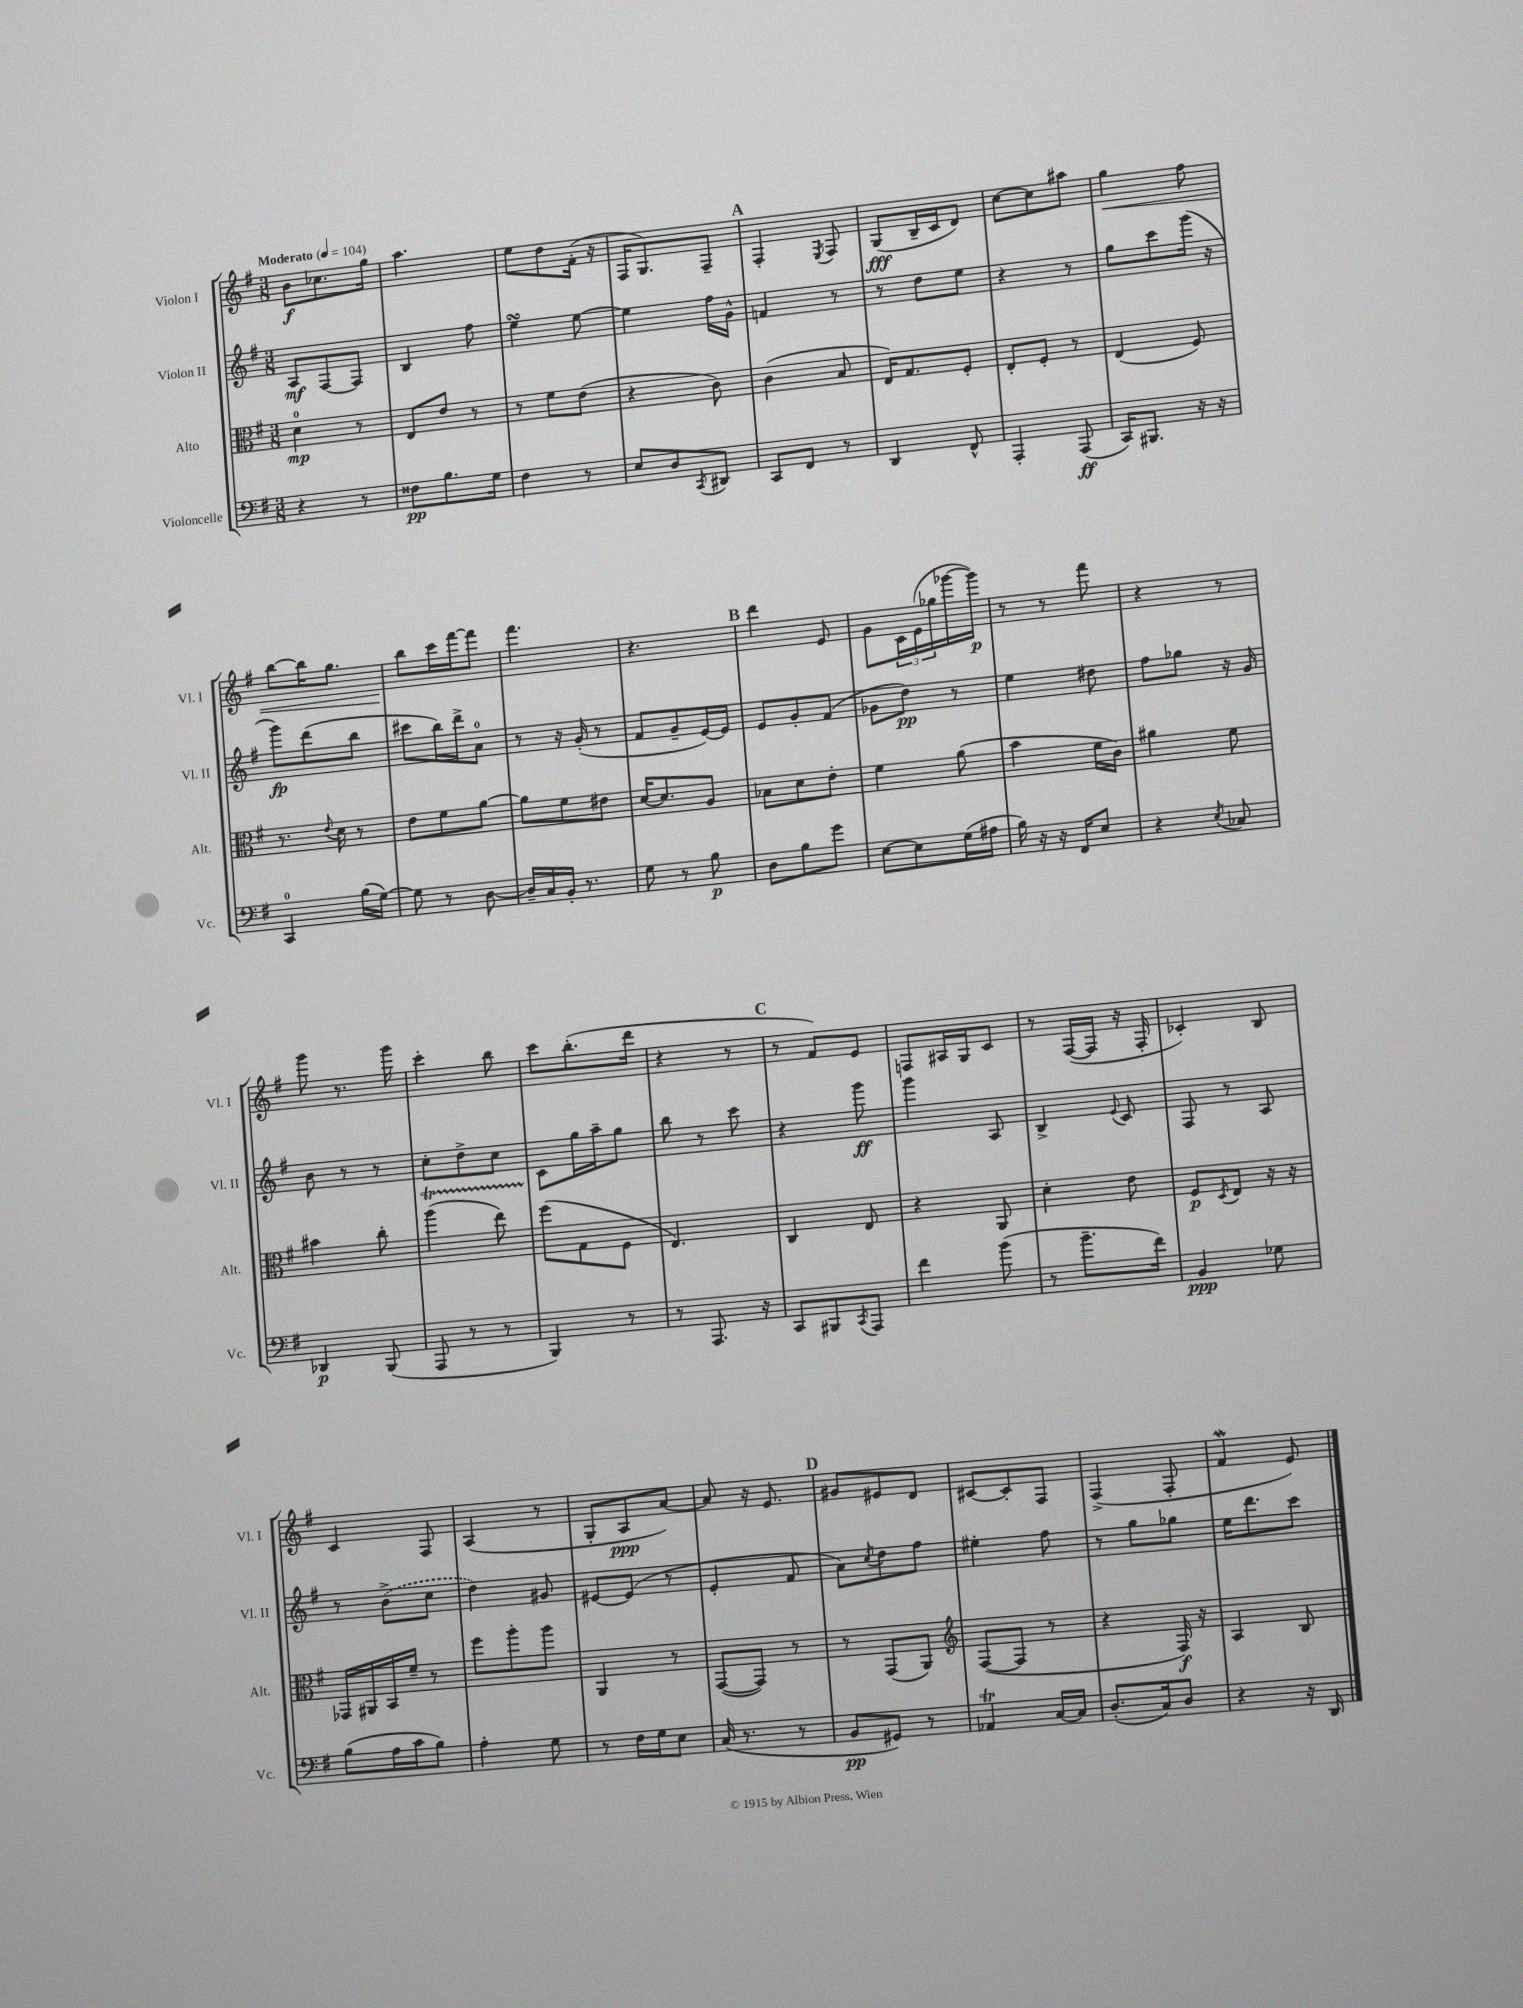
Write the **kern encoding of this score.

**kern	**dynam	**kern	**dynam	**kern	**dynam	**kern	**dynam
*part4	*part4	*part3	*part3	*part2	*part2	*part1	*part1
*staff4	*staff4	*staff3	*staff3	*staff2	*staff2	*staff1	*staff1
*I"Violoncelle	*	*I"Alto	*	*I"Violon II	*	*I"Violon I	*
*I'Vc.	*	*I'Alt.	*	*I'Vl. II	*	*I'Vl. I	*
*clefF4	*	*clefC3	*	*clefG2	*	*clefG2	*
*k[f#]	*	*k[f#]	*	*k[f#]	*	*k[f#]	*
*M3/8	*	*M3/8	*	*M3/8	*	*M3/8	*
*MM104	*	*MM104	*	*MM104	*	*MM104	*
=1	=1	=1	=1	=1	=1	=1	=1
!	!	!	!	!	!	!LO:TX:a:B:t=Moderato	!
4r	.	4d\	mp	8A/L	mf	8b\L	f
.	.	.	.	[8F#/	.	8.cc-X\	.
8r	.	8r	.	8F#/J]	.	.	.
.	.	.	.	.	.	16gg\Jk	.
=2	=2	=2	=2	=2	=2	=2	=2
8F##X\L	pp	8E/L	.	4B/	.	4.aa\	.
8.B\	.	8e/J	.	.	.	.	.
.	.	8r	.	8ff#\	.	.	.
16G\Jk	.	.	.	.	.	.	.
=3	=3	=3	=3	=3	=3	=3	=3
4F#\	.	8r	.	4eesSSS\	.	8ee\L	.
.	.	8f#\L	.	.	.	8dd\	.
8r	.	(8e\J	.	[8ee\	.	(16f#'\Jk	.
.	.	.	.	.	.	16r	.
=4	=4	=4	=4	=4	=4	=4	=4
8E/L	.	4r	.	4ee\]	.	16F#/KL	.
.	.	.	.	.	.	8.G/)	.
8D/	.	.	.	.	.	.	.
8qCC/	.	.	.	.	.	.	.
8DD#X/J	.	8c\)	.	16ff#\LL	.	8F#~/J	.
.	.	.	.	16g^^\JJ	.	.	.
!!LO:REH:place=s1:t=A
=5	=5	=5	=5	=5	=5	=5	=5
8CC/L	.	(4c\	.	4fn/	.	4F#'/	.
8FF#/J	.	.	.	.	.	.	.
.	.	.	.	.	.	8qE/	.
8r	.	8B/	.	8r	.	8F#/	.
=6	=6	=6	=6	=6	=6	=6	=6
4DD/	.	16E/KL)	.	8r	.	(8G/L	fff
.	.	8.G/	.	.	.	.	.
.	.	.	.	8dd\L	.	16B~/L	.
.	.	.	.	.	.	16c/J	.
8FF#^^/	.	8F#'/J	.	8ee\J	.	8d/J)	.
=7	=7	=7	=7	=7	=7	=7	=7
4AAA'/	.	8E'/L	.	4r	.	[8cc\L	.
.	.	8F#'/J	.	.	.	8cc\]	.
(8AAA/	ff	8r	.	8r	.	8aa#X\J	.
=8	=8	=8	=8	=8	=8	=8	=8
!	!	!	!	!	!	!	!LO:HP:b
16CC/KL)	.	(4E/	.	8gg\L	.	4gg\	<
8.BBB#X/J	.	.	.	.	.	.	.
.	.	.	.	8ccc\	.	.	.
16r	.	8F#/)	.	(16ggg\Jk	.	8ff#\	.
16r	.	.	.	16r	.	.	.
!!LO:LB:g=z
=9	=9	=9	=9	=9	=9	=9	=9
4CC/	.	8.r	.	8ggg\L)	fp	[8bb\L	.
.	.	.	.	(8ddd\	.	16bb\K]	.
.	.	8qqe/	.	.	.	.	.
.	.	16d\	.	.	.	8.gg\J	.
(16B\LL	.	8r	.	8bb\J	.	.	.
[16G\JJ)	.	.	.	.	.	.	.
=10	=10	=10	=10	=10	=10	=10	=10
8G\]	.	8e\L	.	8ccc#X\L	.	8bb\L	.
8r	.	8f#\	.	16bb\L)	.	16ccc\L	[
.	.	.	.	16ddd^\J	.	[16fff#\J	.
[8D\	.	[8a\J	.	8a\J	.	8fff#\J]	.
=11	=11	=11	=11	=11	=11	=11	=11
16D~/LL]	.	8a\L]	.	8r	.	4.fff#\	.
16C/	.	.	.	.	.	.	.
16BB'/JJ	.	8f#\	.	16r	.	.	.
8.r	.	.	.	(16g'/	.	.	.
.	.	8e#X\J	.	8r	.	.	.
=12	=12	=12	=12	=12	=12	=12	=12
8G\	.	[16d/KL	.	8f#/L	.	4.r	.
.	.	8.d/]	.	.	.	.	.
8r	.	.	.	8g~/	.	.	.
8B\	p	8A/J	.	[16e/L)	.	.	.
.	.	.	.	16e/JJ]	.	.	.
!!LO:REH:place=s1:t=B
=13	=13	=13	=13	=13	=13	=13	=13
8D\L	.	8B-X\L	.	8e/L	.	4ddd\	.
8B\	.	8d\	.	8g'/	.	.	.
8g\J	.	8e'\J	.	(8f#/J	.	8e/	.
=14	=14	=14	=14	=14	=14	=14	=14
[8E\L	.	4f#\	.	8g-X\L	.	8g\L	.
8E\]	.	.	.	8dd\J)	pp	24c\L	.
.	.	.	.	.	.	(24e\	.
.	.	.	.	.	.	24gg-X\	.
(16G\L	.	(8a\	.	8r	.	[16ggg-X\	.
16A#X\JJ	.	.	.	.	.	16ggg-\JJ])	p
=15	=15	=15	=15	=15	=15	=15	=15
16B\)	.	4b\	.	4ee\	.	8r	.
16r	.	.	.	.	.	.	.
16r	.	.	.	.	.	8r	.
16FF#/KL	.	.	.	.	.	.	.
8E/J	.	16f#\LL	.	8dd#X\	.	8fff#\	.
.	.	16c\JJ)	.	.	.	.	.
=16	=16	=16	=16	=16	=16	=16	=16
4r	.	4a#X\	.	8ff#\L	.	4r	.
.	.	.	.	8gg-X\J	.	.	.
8qE/	.	.	.	.	.	.	.
8C-X/	.	8f#\	.	16r	.	8r	.
.	.	.	.	16g/	.	.	.
!!LO:LB:g=z
=17	=17	=17	=17	=17	=17	=17	=17
4DD-X/	p	4b#X\	.	8b\	.	8ggg\	.
.	.	.	.	8r	.	8.r	.
(8BBB/	.	8cc'\	.	8r	.	.	.
.	.	.	.	.	.	16ggg\	.
=18	=18	=18	=18	=18	=18	=18	=18
8AAA/	.	(4aaT\	.	8cc'\L	.	4ccc'\	.
8r	.	.	.	8dd^\	.	.	.
8r	.	8eeTTT\)	.	8cc\J	.	8bb\	.
=19	=19	=19	=19	=19	=19	=19	=19
4BBB/)	.	(8ff#\L	.	8c\L	.	8ccc\L	.
.	.	8G\	.	16gg\L	.	(8.bb'\	.
.	.	.	.	16aa~\J	.	.	.
8r	.	8F#\J	.	8gg\J	.	.	.
.	.	.	.	.	.	16ddd\Jk	.
=20	=20	=20	=20	=20	=20	=20	=20
8r	.	4.E/)	.	8bb\	.	4r	.
8.AAA/	.	.	.	8r	.	.	.
.	.	.	.	8ccc\	.	8r	.
16r	.	.	.	.	.	.	.
!!LO:REH:place=s1:t=C
=21	=21	=21	=21	=21	=21	=21	=21
8CC/L	.	4C/	.	4r	.	8r	.
8BBB#X/	.	.	.	.	.	8f#/L)	.
8qCC/	.	.	.	.	.	.	.
8AAA/J	.	8E/	.	8ggg\	ff	8e/J	.
=22	=22	=22	=22	=22	=22	=22	=22
4f#\	.	4r	.	4ggg\	.	8Fn/L	.
.	.	.	.	.	.	16A#X/L	.
.	.	.	.	.	.	16G/J	.
(8b\	.	8AA/	.	8A/	.	8c/J	.
=23	=23	=23	=23	=23	=23	=23	=23
8r	.	4d'\	.	4B^/	.	8r	.
8.b~\L	.	.	.	.	.	([16F#/LL	.
.	.	.	.	.	.	16F#/JJ]	.
.	.	.	.	8qqe/	.	.	.
.	.	8e\	.	8c/	.	16r	.
16f#\Jk)	.	.	.	.	.	16F#'/	.
=24	=24	=24	=24	=24	=24	=24	=24
4BB/	ppp	8F#/L	p	8F#/	.	4c-X'/)	.
.	.	8qD/	.	.	.	.	.
.	.	8E/J	.	8r	.	.	.
8G-X\	.	16r	.	8A/	.	8B/	.
.	.	16r	.	.	.	.	.
!!LO:LB:g=z
=25	=25	=25	=25	=25	=25	=25	=25
(8B\L	.	16GG-X/LL	.	8r	.	4c/	.
.	.	16AA#X/	.	.	.	.	.
16A\L	.	16BB/	.	(8b^\L	.	.	.
16c\J	.	16f#~/JJ	.	.	.	.	.
8B\J)	.	8r	.	8cc\J	.	8F#/	.
=26	=26	=26	=26	=26	=26	=26	=26
4A'\	.	8ff#\L	.	4dd\)	.	(4A/	.
.	.	8aa'\	.	.	.	.	.
8G\	.	8aa\J	.	8g#X/	.	8r	.
=27	=27	=27	=27	=27	=27	=27	=27
8r	.	4AA/	.	[8e#X/L	.	8G'/L	.
16F#\LL	.	.	.	(8e#/J]	.	8A/	ppp
16G\J	.	.	.	.	.	.	.
8E\J	.	8r	.	8r	.	[8a/J)	.
=28	=28	=28	=28	=28	=28	=28	=28
(16C/	.	([8GG/L	.	4e'/	.	8a/]	.
8.r	.	.	.	.	.	.	.
.	.	8GG/J])	.	.	.	16r	.
.	.	.	.	.	.	8.e/	.
8r	.	8r	.	8f#/	.	.	.
!!LO:REH:place=s1:t=D
=29	=29	=29	=29	=29	=29	=29	=29
8BB/L	pp	8r	.	8a\L)	.	8g#X/L	.
.	.	.	.	8qcc/	.	.	.
8GG#X/J)	.	(8GG/L	.	8dd\	.	8e#X/	.
8r	.	8AA/J)	.	8ff#\J	.	8d/J	.
=30	=30	=30	=30	=30	=30	=30	=30
*	*	*clefG2	*	*	*	*	*
4AA-XT/	.	([8F#/L	.	4ee#X'\	.	[8c#X/L	.
.	.	8F#/J]	.	.	.	8c#'/]	.
[16C/LL	.	8r	.	8ff#\	.	8F#/J	.
16C/JJ]	.	.	.	.	.	.	.
=31	=31	=31	=31	=31	=31	=31	=31
(8.D'/L	.	4r	.	8r	.	(4F#^/	.
.	.	.	.	8gg\L	.	.	.
16C/k)	.	.	.	.	.	.	.
8D/J	.	16F#/)	f	8gg-X\J	.	8F#'/	.
.	.	16r	.	.	.	.	.
=32	=32	=32	=32	=32	=32	=32	=32
4r	.	4A/	.	16ee\KL	.	4f#W/	.
.	.	.	.	8.ddd\	.	.	.
16r	.	8B/	.	8ccc\J	.	8e/)	.
16DD/	.	.	.	.	.	.	.
==	==	==	==	==	==	==	==
*-	*-	*-	*-	*-	*-	*-	*-
